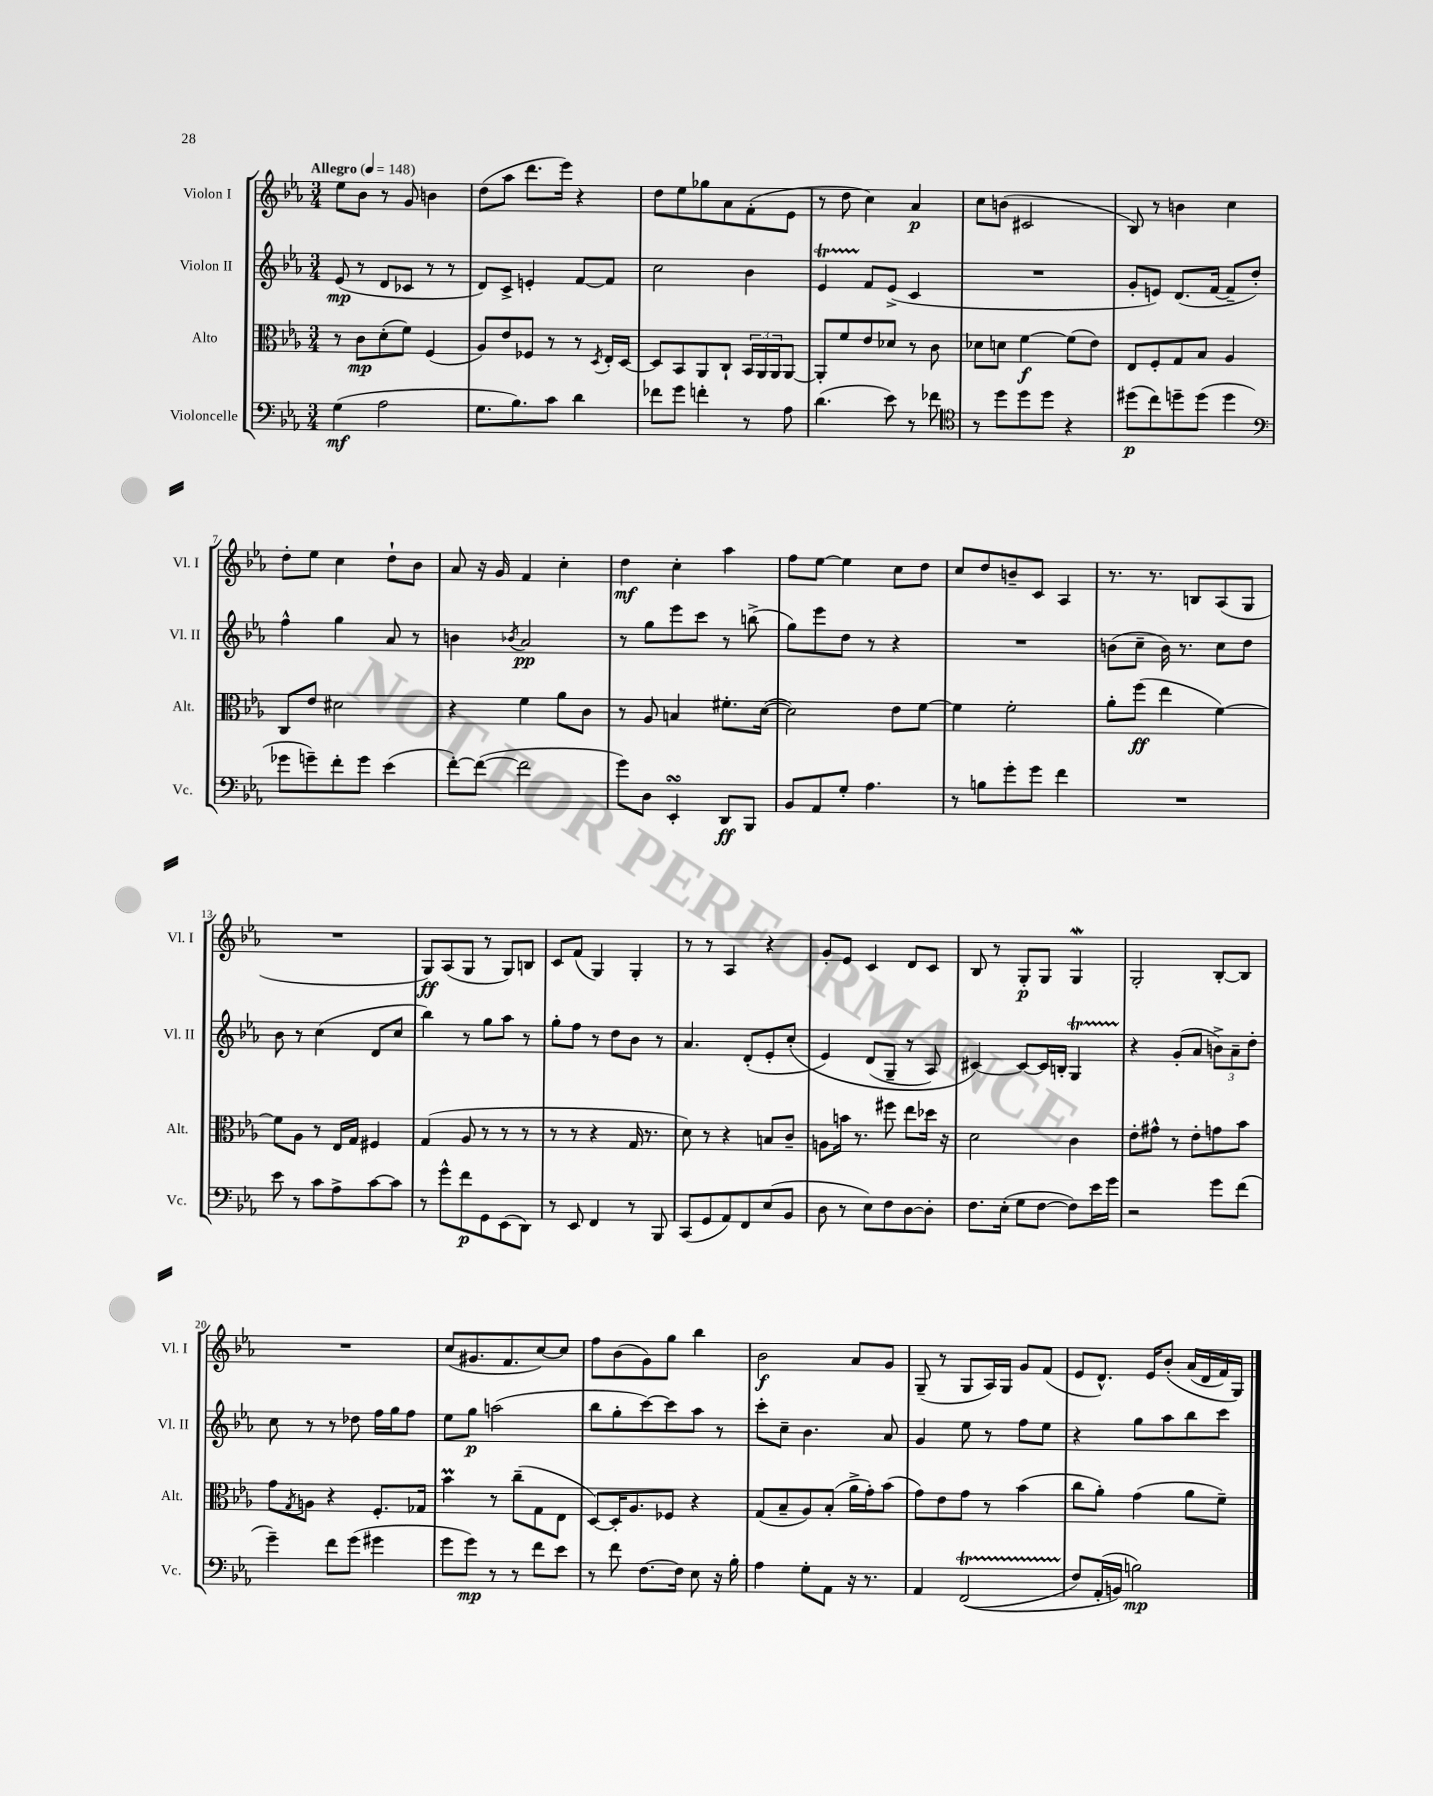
<<
\new StaffGroup <<
\new Staff = "s0" \with { instrumentName = "Violon I" shortInstrumentName = "Vl. I" } {
    \clef treble \key ees \major \numericTimeSignature \time 3/4 \tempo "Allegro" 4 = 148
    ees''8 bes'8 r8 g'8 b'4 |
    d''8( aes''8 d'''8. ees'''16) r4 |
    d''8 ees''8 ges''8 aes'8 f'8-.( ees'8 |
    r8 d''8 c''4) aes'4\p |
    c''8 b'8( cis'2 |
    bes8) r8 b'4 c''4 |
    d''8-. ees''8 c''4 d''8-! bes'8 |
    aes'8 r16 g'16 f'4 c''4-. |
    d''4\mf c''4-. aes''4 |
    f''8 ees''8~ ees''4 c''8 d''8 |
    c''8 d''8 b'8-- c'8 aes4 |
    r8. r8. b8 aes8( g8 |
    R2. |
    g8\ff) aes8( g8 r8 g8) b8 |
    c'8 f'8( g4) g4-. |
    r8 r8 aes4 r4 |
    g'8-. ees'8 c'4 d'8 c'8 |
    bes8 r8 g8-.\p g8 g4\mordent |
    g2-. bes8~-. bes8 |
    R2. |
    c''8( gis'8. f'8. c''8~) c''8 |
    f''8 bes'8( g'8) g''8 bes''4 |
    bes'2\f aes'8 g'8 |
    g8--( r8 g8 aes16) g16 g'8 f'8( |
    ees'8 d'8.-^) ees'16 bes'8-.\( aes'16( d'16 f'16) g16\) \bar "|." |
}
\new Staff = "s1" \with { instrumentName = "Violon II" shortInstrumentName = "Vl. II" } {
    \clef treble \key ees \major \numericTimeSignature \time 3/4
    ees'8\mp( r8 d'8 ces'8 r8 r8 |
    d'8) c'8-> e'4-. f'8~ f'8 |
    c''2 bes'4 |
    ees'4\startTrillSpan f'8\stopTrillSpan ees'8->( c'4 |
    R2. |
    g'8-. e'8) d'8.( f'16~ f'8-- d''8-.) |
    f''4-^ g''4 aes'8 r8 |
    b'4 \acciaccatura { bes'8 } aes'2\pp |
    r8 g''8 ees'''8 c'''8 r8 b''8->( |
    g''8) ees'''8 d''8 r8 r4 |
    R2. |
    b'8( c''8-- b'16) r8. c''8 d''8 |
    bes'8 r8 c''4( d'8 c''8 |
    bes''4) r8 g''8 aes''8 r8 |
    g''8-. f''8 r8 d''8 bes'8 r8 |
    aes'4. d'8-.( ees'8-. c''8-.\( |
    ees'4) d'8( g8-- r8 aes8) |
    cis'4~\) cis'8~ cis'16 b16-. g4\startTrillSpan |
    r4\stopTrillSpan g'8-.( aes'8 \tuplet 3/2 { b'8->) aes'8-- d''8-. } |
    c''8 r8 r8 des''8 f''16 g''16 f''8 |
    ees''8 g''8\p a''2( |
    bes''8 g''8-. c'''8~) c'''8 aes''8 r8 |
    c'''8-. c''8-- bes'4. aes'8 |
    g'4 ees''8 r8 f''8 ees''8 |
    r4 g''8 aes''8 bes''8 c'''8 \bar "|." |
}
\new Staff = "s2" \with { instrumentName = "Alto" shortInstrumentName = "Alt." } {
    \clef alto \key ees \major \numericTimeSignature \time 3/4
    r8 c'8\mp d'8-.( f'8) f4( |
    aes8) ees'8 fes8 r8 r8 \acciaccatura { d8 } ees16-. d16~ |
    d8 bes,8 aes,8 c8-! \tuplet 3/2 { bes,16 aes,16 aes,16 } aes,8~ |
    aes,8-. f'8 ees'8 des'8 r8 c'8 |
    des'8 d'8 f'4~\f f'8( ees'8) |
    ees8 f8-. g8 bes8 aes4 |
    c8 ees'8 dis'2 |
    r4 f'4 aes'8 c'8 |
    r8 aes8 b4 fis'8.-. d'16~( |
    d'2) ees'8 f'8~ |
    f'4 f'2-. |
    aes'8-. f''8\ff( ees''4 f'4~) |
    f'8 aes8 r8 ees16 g16 fis4 |
    g4( aes8 r8 r8 r8 |
    r8 r8 r4 g16 r8. |
    d'8) r8 r4 b8 c'8-- |
    a8 b'16 r8. fis''8 ees''8 des''16 r16 |
    d'2 c'4 |
    ees'8-. gis'8-^ r8 ees'8-. g'8 bes'8 |
    g'8 \acciaccatura { g8 } a8 r4 f8.-. ges16 |
    bes'4\prall r8 c''8--( g8 ees8 |
    d8~) d16-. aes8. fes8 r4 |
    g8( bes8-- aes8) bes8-.( aes'16-> g'16-.) bes'8( |
    g'8) ees'8 g'8 r8 bes'4( |
    c''8 aes'8-.) g'4( aes'8 f'8--) \bar "|." |
}
\new Staff = "s3" \with { instrumentName = "Violoncelle" shortInstrumentName = "Vc." } {
    \clef bass \key ees \major \numericTimeSignature \time 3/4
    g4\mf( aes2 |
    g8. bes8.) c'8 d'4 |
    fes'8 g'8 f'4-. r8 aes8 |
    d'4.( ees'8) r8 fes'8 |
    \clef tenor r8 d''8 d''8 d''8 r4 |
    dis''8\p( c''8) d''8-- d''8( d''4 |
    \clef bass ges'8 g'8--) f'8-. g'8 ees'4( |
    f'8~-.) f'8~( f'2 |
    g'8) d8 ees,4-.\turn d,8\ff bes,,8 |
    bes,8 aes,8 g8-. aes4. |
    r8 b8 g'8-. g'8 f'4 |
    R2. |
    ees'8 r8 c'8 aes8-> c'8~ c'8 |
    r8 g'8-^ f'8\p g,8 ees,8( d,8) |
    r8 ees,8 f,4 r8 bes,,8 |
    c,8( g,8 aes,8) f,8 ees8( bes,8 |
    d8 r8 ees8) f8 d8~ d8-. |
    f8. ees16-.( g8 f8~ f8) ees'16 g'16 |
    r2 g'8 f'8( |
    g'4--) f'8 g'8( gis'4 |
    g'8 g'8\mp) r8 r8 f'8 ees'8 |
    r8 f'8 f8.~ f16 ees8 r16 bes16-. |
    aes4 g8-. aes,8 r16 r8. |
    aes,4 f,2\startTrillSpan(\( |
    f8\stopTrillSpan) aes,16-.( b,16\) b2\mp) \bar "|." |
}
>>
>>
